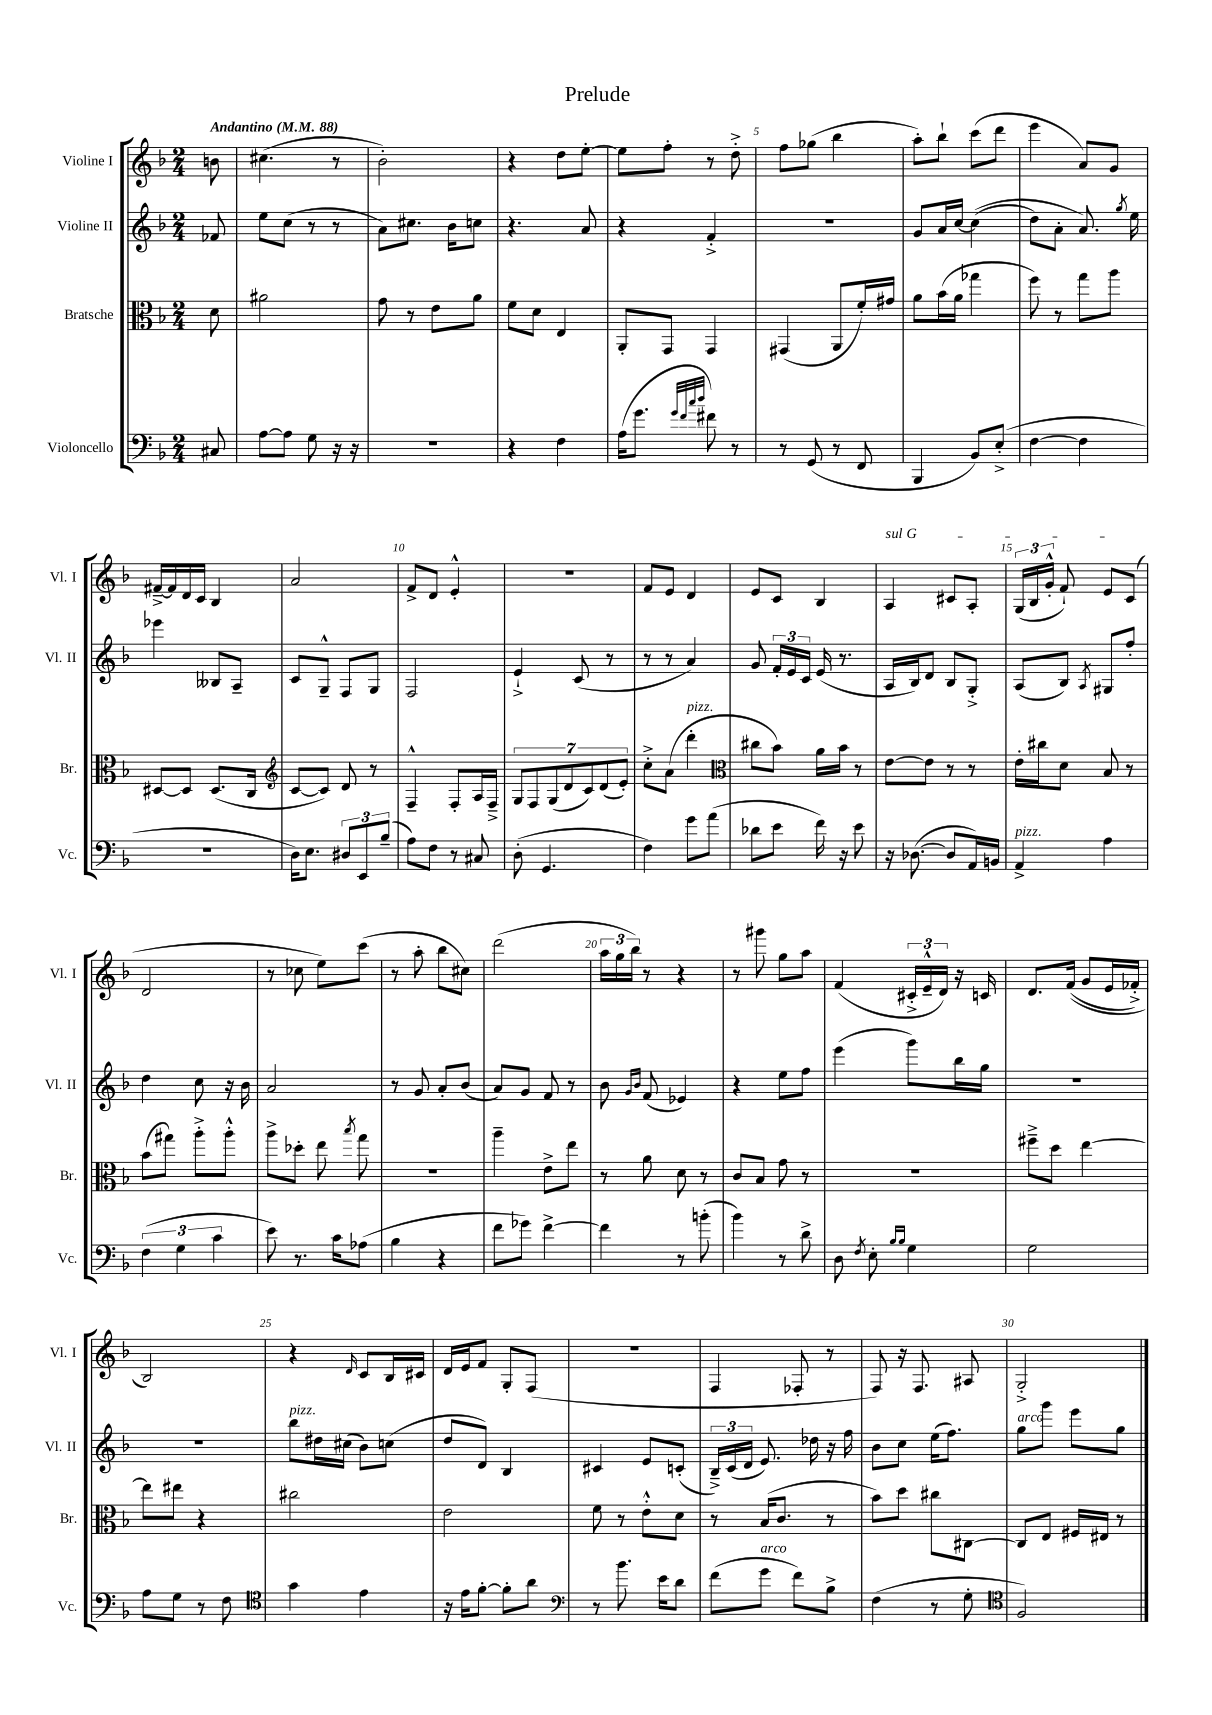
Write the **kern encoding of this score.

**kern	**kern	**kern	**kern
*staff4	*staff3	*staff2	*staff1
*clefF4	*clefC3	*clefG2	*clefG2
*k[b-]	*k[b-]	*k[b-]	*k[b-]
*M2/4	*M2/4	*M2/4	*M2/4
*MM88	*MM88	*MM88	*MM88
8C#	8d	8f-	8b
=	=	=	=
[8A	2a#	8ee	(4.cc#
8A]	.	(8cc	.
8G	.	8r	.
16r	.	8r	8r
16r	.	.	.
=	=	=	=
2r	8g	8a)	2b-')
.	8r	8.cc#	.
.	8e	.	.
.	.	16b-	.
.	8a	8cc	.
=	=	=	=
4r	8f	4.r	4r
.	8d	.	.
4F	4E	.	8dd
.	.	8a	[8ee'
=	=	=	=
(16A	8AA'	4r	8ee]
8.g	.	.	.
.	8GG	.	8ff'
32qqg	.	.	.
32qqf	.	.	.
32qqcc	.	.	.
32qqdd	.	.	.
8f#)	4GG	4f'^	8r
8r	.	.	8dd'^
=	=	=	=
8r	(4GG#	2r	8ff
(8GG	.	.	(8gg-
8r	8AA	.	4bb-
8FF	16f')	.	.
.	16g#	.	.
=	=	=	=
4BBB-	8a	8g	8aa')
.	(16b-	16a	8bb-`
.	16a	[16cc	.
8BB-)	4gg-	&((4cc]	(8ccc
(8E'^	.	.	8ddd
=	=	=	=
[4F	8ff)	8dd)	4eee
.	8r	8a'	.
4F]	8gg	8.a&)	8a)
.	8aa	.	8g
.	.	8qgg	.
.	.	16ee	.
=	=	=	=
2r	[8D#	4eee-	[16f#~^
.	.	.	16f#]
.	8D#]	.	16d
.	.	.	16c
.	(8.D#	8B--	4B-
.	.	8A~	.
.	16C	.	.
=	=	=	=
*	*clefG2	*	*
16D)	[8c	8c	2a
8.E	.	.	.
.	8c])	8G~^^	.
12D#	8d	8F	.
12EE	.	.	.
.	8r	8G	.
(12B-~	.	.	.
=	=	=	=
8A)	4F~^^	2F	8f^
8F	.	.	8d
8r	8F'	.	4e'^^
8C#	16A	.	.
.	16F~^	.	.
=	=	=	=
(8D'	14G	4e`^	2r
.	14F	.	.
4.GG	.	.	.
.	(14G	.	.
.	14d	.	.
.	.	(8c	.
.	14c)	.	.
.	(14d	.	.
.	.	8r	.
.	14e')	.	.
=	=	=	=
4F)	8cc'^	8r	8f
.	(8a	8r	8e
8g	4ddd'	4a)	4d
(8a	.	.	.
=	=	=	=
*	*clefC3	*	*
8d-	8cc#	8g	8e
8e	8b-)	24f'	8c
.	.	24e	.
.	.	24c	.
16f)	16a	(16e	4B-
16r	16b-	8.r	.
8e	8r	.	.
=	=	=	=
16r	[8e	16A	4A
([8.D-	.	16B-)	.
.	8e]	8d	.
8D-]	8r	8B-	8c#
16AA)	8r	8G'^	8A'
16BB	.	.	.
=	=	=	=
4AA^	16e'	(8A	(24G
.	.	.	24B-
.	16cc#	.	.
.	.	.	24g'^^
.	8d	8B-)	8f`)
.	.	8qA	.
4A	8B-	8G#	8e
.	8r	8ff'	(8c
=	=	=	=
(6F	(8b-	4dd	2d
.	8gg#)	.	.
6G	.	.	.
.	8aa'^	8cc	.
6c	.	.	.
.	8aa'^^	16r	.
.	.	16b-	.
=	=	=	=
8e)	8aa^	2a	8r
8.r	8dd-'	.	8cc-
.	8ee	.	8ee)
16c	.	.	.
.	8qbb-	.	.
(8A-	8gg	.	(8ccc
=	=	=	=
4B-	2r	8r	8r
.	.	8g	8aa'
4r	.	8a'	8bb-
.	.	(8b-	8cc#)
=	=	=	=
8f	4aa~	8a)	(2ddd
8g-)	.	8g	.
[4f^	8e^	8f	.
.	8ee	8r	.
=	=	=	=
4f]	8r	8b-	24aa
.	.	.	24gg
.	.	.	24bb-)
.	.	16qqg	.
.	.	16qqb-	.
.	8a	(8f	8r
8r	8d	4e-)	4r
(8b'	8r	.	.
=	=	=	=
4b-)	8c	4r	8r
.	8B-	.	8ggg#
8r	8g	8ee	8gg
8d^	8r	8ff	8aa
=	=	=	=
8D	2r	(4eee	(4f
8qF	.	.	.
8E'	.	.	.
16qqB-	.	.	.
16qqB-	.	.	.
4G	.	8ggg)	24c#'^
.	.	.	24e~^^
.	.	.	24d)
.	.	16bb-	16r
.	.	16gg	16c
=	=	=	=
2G	8ff#~^	2r	8.d
.	8dd	.	.
.	.	.	&((16f
.	[4ee	.	8g
.	.	.	16e
.	.	.	16f-'^)
=	=	=	=
8A	8ee]	2r	2B-&)
8G	8ee#	.	.
8r	4r	.	.
8F	.	.	.
=	=	=	=
*clefC4	*	*	*
4g	2cc#	8bb-	4r
.	.	16dd#	.
.	.	(16cc#	.
.	.	.	16qqd
4e	.	8b-)	8c
.	.	(8cc	16B-
.	.	.	16c#
=	=	=	=
16r	2e	8dd	16d
16e	.	.	16e
[8f'	.	8d)	8f
8f']	.	4B-	8G'
8a	.	.	(8F
=	=	=	=
*clefF4	*	*	*
8r	8f	4c#	2r
8.b-	8r	.	.
.	8e'^^	8e	.
16e	.	.	.
8d	8d	(8c'	.
=	=	=	=
(8f	8r	24B-~^)	4F
.	.	(24c	.
.	.	24d	.
8g	(16B-	8.e)	.
.	8.c	.	.
8f)	.	.	8F-'
.	.	16dd-	.
8B-^	8r	16r	8r
.	.	16ff	.
=	=	=	=
(4F	8b-)	8b-	8F)
.	8dd	8cc	16r
.	.	.	8.F
8r	8cc#	(16ee	.
.	.	8.ff)	.
8G'	[8C#	.	8A#
=	=	=	=
*clefC4	*	*	*
2F)	8C#]	8gg	2G'^
.	8E	8ggg	.
.	16F#	8eee	.
.	16E#	.	.
.	8r	8gg	.
==	==	==	==
*-	*-	*-	*-
